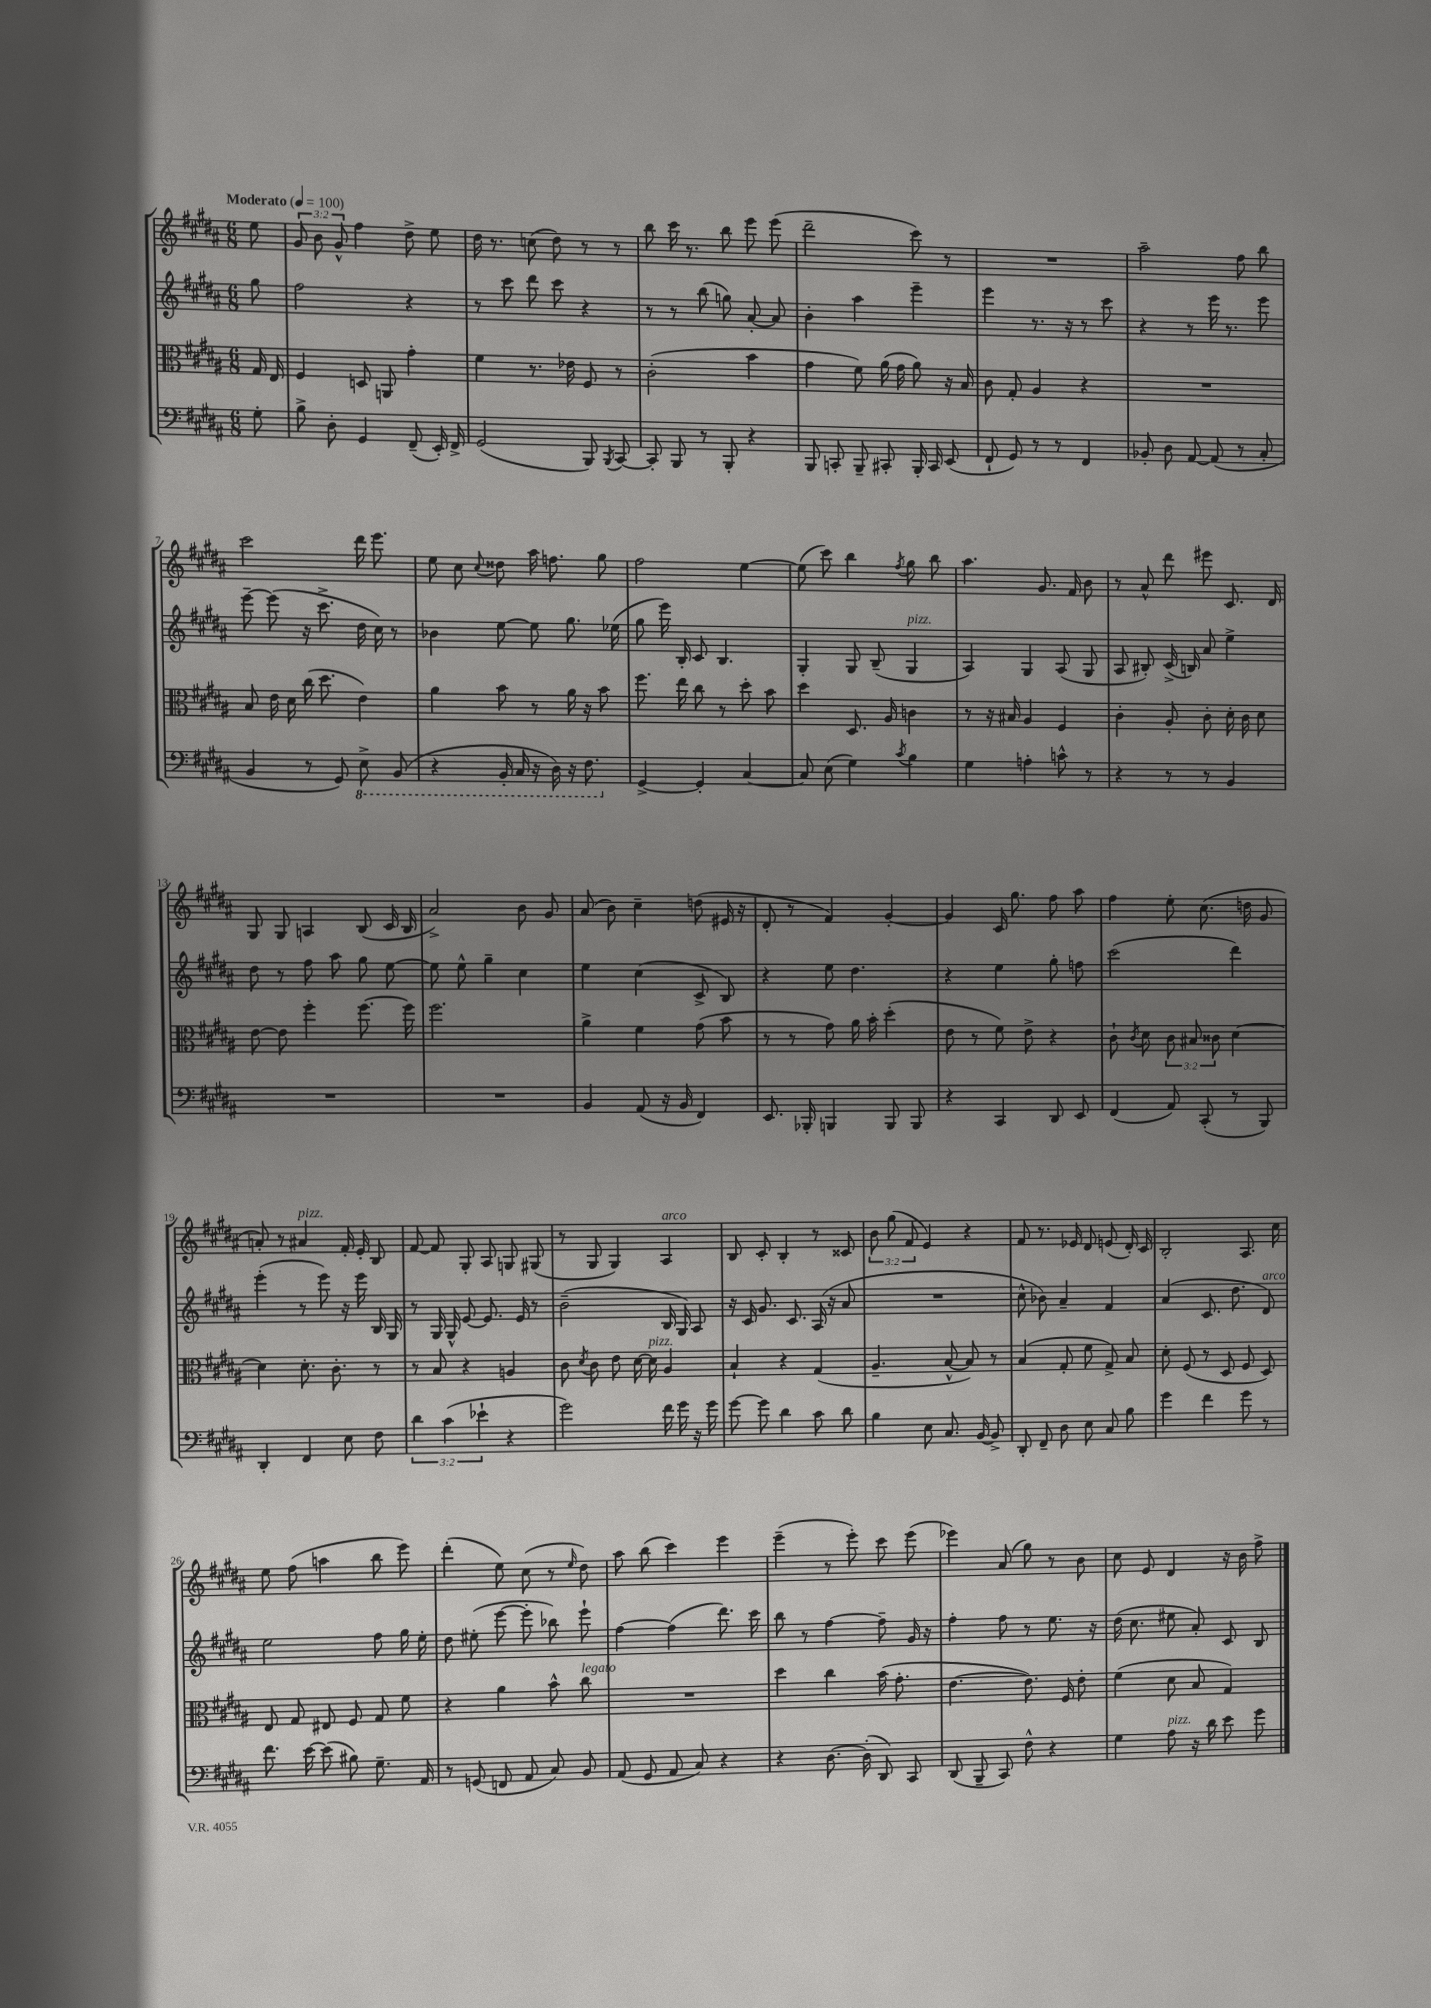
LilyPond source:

<<
\new StaffGroup <<
\new Staff = "s0" {
    \clef treble \key b \major \numericTimeSignature \time 6/8 \override Staff.TupletNumber.text = #tuplet-number::calc-fraction-text \partial 8 \tempo "Moderato" 4 = 100
    \autoBeamOff e''8 |
    \tuplet 3/2 { gis'8 b'8 gis'8-^ } fis''4 dis''8-> e''8 |
    dis''16 r8. c''8( dis''8) r8 r8 |
    b''8 cis'''16 r8. b''8 e'''8 e'''8( |
    dis'''2-- cis'''8) r8 |
    R2. |
    ais''2-- fis''8 b''8 |
    cis'''2 dis'''16 e'''8. |
    e''8 cis''8 \appoggiatura { cis''8 } disis''8 ais''16 f''8. gis''8 |
    fis''2 e''4~ |
    e''8( cis'''8) b''4 \acciaccatura { fis''8 } gis''8 b''8 |
    ais''4. gis'8. fis'16 b'8 |
    r8 ais'8-^ dis'''8 eis'''8 cis'8. dis'16 |
    gis8 gis8 a4 b8( cis'16 b16 |
    ais'2->) b'8 gis'8 |
    ais'8( b'8) cis''4-- d''8( eis'16 r16 |
    dis'8-. r8 fis'4) gis'4~-. |
    gis'4 cis'16 gis''8. fis''8 ais''8 |
    fis''4 e''8-. cis''8.( d''16 gis'8 |
    a'8-.) r8 ais'4^\markup { \italic "pizz." } fis'16-. e'16-. b8 |
    fis'8~ fis'8 gis8-. ais8 g8 gis8( |
    r8 gis8 gis4) ais4^\markup { \italic "arco" } |
    b8 cis'8-. b4-. r8 cisis'8 |
    \tuplet 3/2 { b'8 gis''8( fis'8 } e'4) r4 |
    fis'8 r8. ees'16 dis'8 e'8( dis'16-.) cis'16 |
    b2-. ais8. cis''16 |
    e''8 fis''8( a''4 b''8 e'''8) |
    dis'''4-.( e''8) cis''8( r8 \grace { e''16 } dis''8) |
    ais''8 b''8( cis'''4) e'''4 |
    e'''4--( r8 e'''8-.) cis'''8 e'''8( |
    ees'''4) ais'8( gis''8) r8 b'8 |
    cis''8 e'8 dis'4 r16 b'16 fis''8-> \bar "|." |
}
\new Staff = "s1" {
    \clef treble \key b \major \numericTimeSignature \time 6/8 \partial 8
    \autoBeamOff gis''8 |
    fis''2 r4 |
    r8 cis'''8 dis'''8 cis'''8 r4 |
    r8 r8 b''8( g''8) ais'8~-. ais'8 |
    b'4-. ais''4 e'''4-- |
    e'''4 r8. r16 r8 cis'''8 |
    r4 r8 e'''16 r8. e'''8 |
    e'''8~-- e'''8( r16 cis'''8.-> dis''16 cis''16) r8 |
    bes'4 e''8~ e''8 gis''8. ees''16( |
    gis''8 e'''16) b16-. cis'8 b4. |
    gis4-. gis8 b8--( gis4^\markup { \italic "pizz." } |
    ais4) gis4 ais8( gis8 |
    ais8 bis8-.) cis'16->( b16) ais'8 e''4-> |
    dis''8 r8 fis''8 ais''8 gis''8 e''8~ |
    e''8 e''8-^ gis''4-- cis''4 |
    e''4 cis''4( cis'8-> b8) |
    r4 e''8 dis''4. |
    r4 e''4 gis''8-. f''8 |
    cis'''2( dis'''4) |
    e'''4-.( r8 e'''8) r16 e'''16 b16 gis16 |
    r8 gis16 gis16-^ e'8~ e'8. e'16 r8 |
    b'2--( b16 gis16) ais8 |
    r16 cis'16 gis'8. cis'8. ais16( r16 ais'8 |
    R2. |
    cis''8-^ bes'8) ais'4-- fis'4 |
    ais'4( cis'8. dis''8. dis'8^\markup { \italic "arco" }) |
    e''2 fis''8 gis''16 e''16-. |
    dis''8 eis''8-.( e'''8~ e'''8-. bes''8) e'''8-! |
    fis''4~ fis''4( dis'''8.) cis'''16 |
    b''8 r8 fis''4~ fis''8-- gis'16 r16 |
    fis''4-. fis''8 r8 e''8. r16 |
    dis''16( cis''8. eis''8 ais'8-.) cis'8 b8 \bar "|." |
}
\new Staff = "s2" {
    \clef alto \key b \major \numericTimeSignature \time 6/8 \override Staff.TupletNumber.text = #tuplet-number::calc-fraction-text \partial 8
    \autoBeamOff gis16 e16 |
    fis4 d8 a,8 gis'4-. |
    fis'4 r8. ees'16 fis8 r8 |
    cis'2-.( b'4 |
    gis'4 fis'8) ais'16( gis'16 ais'8) r16 b16 |
    cis'8 gis8-. ais4 r4 |
    R2. |
    b8 e'16 dis'16 cis''16( dis''8. e'4) |
    ais'4 b'8 r8 ais'16 r16 b'8 |
    fis''8. e''16 cis''8 r8 dis''8-. b'8 |
    dis''4 dis8. ais16 c'4 |
    r8 r16 bis16 ais4 fis4 |
    cis'4-. ais8-. cis'8-. dis'16-. cis'16 dis'8 |
    e'8~ e'8 fis''4-. fis''8.~ fis''16 |
    fis''2. |
    ais'4-> fis'4 gis'8( b'8 |
    r8 r8 gis'8) ais'16 b'16-. dis''4-.( |
    e'8 r8 fis'8) e'8-> r4 |
    cis'8-! \acciaccatura { cis'8 } dis'8 \tuplet 3/2 { cis'8 bis8 cisis'8 } dis'4~ |
    dis'4 dis'8.-. cis'8.-. r8 |
    r8 b8 r4 a4 |
    cis'8 \acciaccatura { dis'8 } cis'8 e'8 dis'16~ dis'16^\markup { \italic "pizz." } ais4 |
    b4-! r4 gis4( |
    ais4.-- b8~-^ b8) r8 |
    b4( gis8-. fis'8 gis8->) b8 |
    dis'8-. fis8( r8 dis8 fis8 dis8) |
    e8 gis8 eis8 fis8 gis8 fis'8 |
    r4 ais'4 b'8-^ cis''8^\markup { \italic "legato" } |
    R2. |
    dis''4 cis''4 b'16( gis'8.-. |
    e'4.~ e'8.) fis16 e'8-. |
    fis'4( dis'8 b8 gis4) \bar "|." |
}
\new Staff = "s3" {
    \clef bass \key b \major \numericTimeSignature \time 6/8 \override Staff.TupletNumber.text = #tuplet-number::calc-fraction-text \partial 8
    \autoBeamOff gis8-. |
    b8-> dis8-. gis,4 fis,8--( e,16-.) fis,16-> |
    gis,2( b,,8) \acciaccatura { b,,8 } cis,8~ |
    cis,8-. b,,8 r8 b,,8-. r4 |
    b,,8 c,8-. b,,8-- cis,8-. b,,16-. cis,16 e,8( |
    fis,8-! gis,8) r8 r8 fis,4 |
    bes,8-. dis8 ais,8~ ais,8( r8 cis8-. |
    b,4 r8 gis,8) \ottava #-1 e,8-> b,,8( |
    r4 b,,16-. cis,16 r16 dis,16) r16 fis,8. \ottava #0 |
    gis,4~-> gis,4-. cis4~ |
    cis8 e8( gis4) \acciaccatura { cis'8 } b4 |
    gis4 a4-. c'8-^ r8 |
    r4 r8 r8 b,4 |
    R2. |
    R2. |
    b,4 ais,8( r16 b,16 fis,4) |
    e,8. bes,,16-. b,,4 b,,8 b,,8 |
    r4 cis,4 dis,8 e,8 |
    fis,4( ais,8) cis,8-.( r8 b,,8) |
    dis,4-. fis,4 e8 fis8 |
    \tuplet 3/2 { dis'4 cis'4( ees'4-! } r4 |
    gis'2) fis'16 gis'16 r16 gis'16 |
    gis'8~ gis'8 dis'4 cis'8 dis'8 |
    b4 e8 cis8. b,16~ b,8-> |
    dis,8-. fis,8-- dis8 e8 cis8 b8 |
    gis'4 fis'4 gis'8 r8 |
    fis'8. e'16~ e'8( bis8) gis8.-- ais,16 |
    r8 g,8( f,8 ais,8 cis8) b,8 |
    ais,8( gis,8 ais,8 cis8) r4 |
    r4 dis8.~ dis16-.( dis,8) cis,8 |
    dis,8( b,,8-- cis,8) fis8-^ r4 |
    gis4 ais8^\markup { \italic "pizz." } r16 dis'16 e'8 gis'8 \bar "|." |
}
>>
>>
